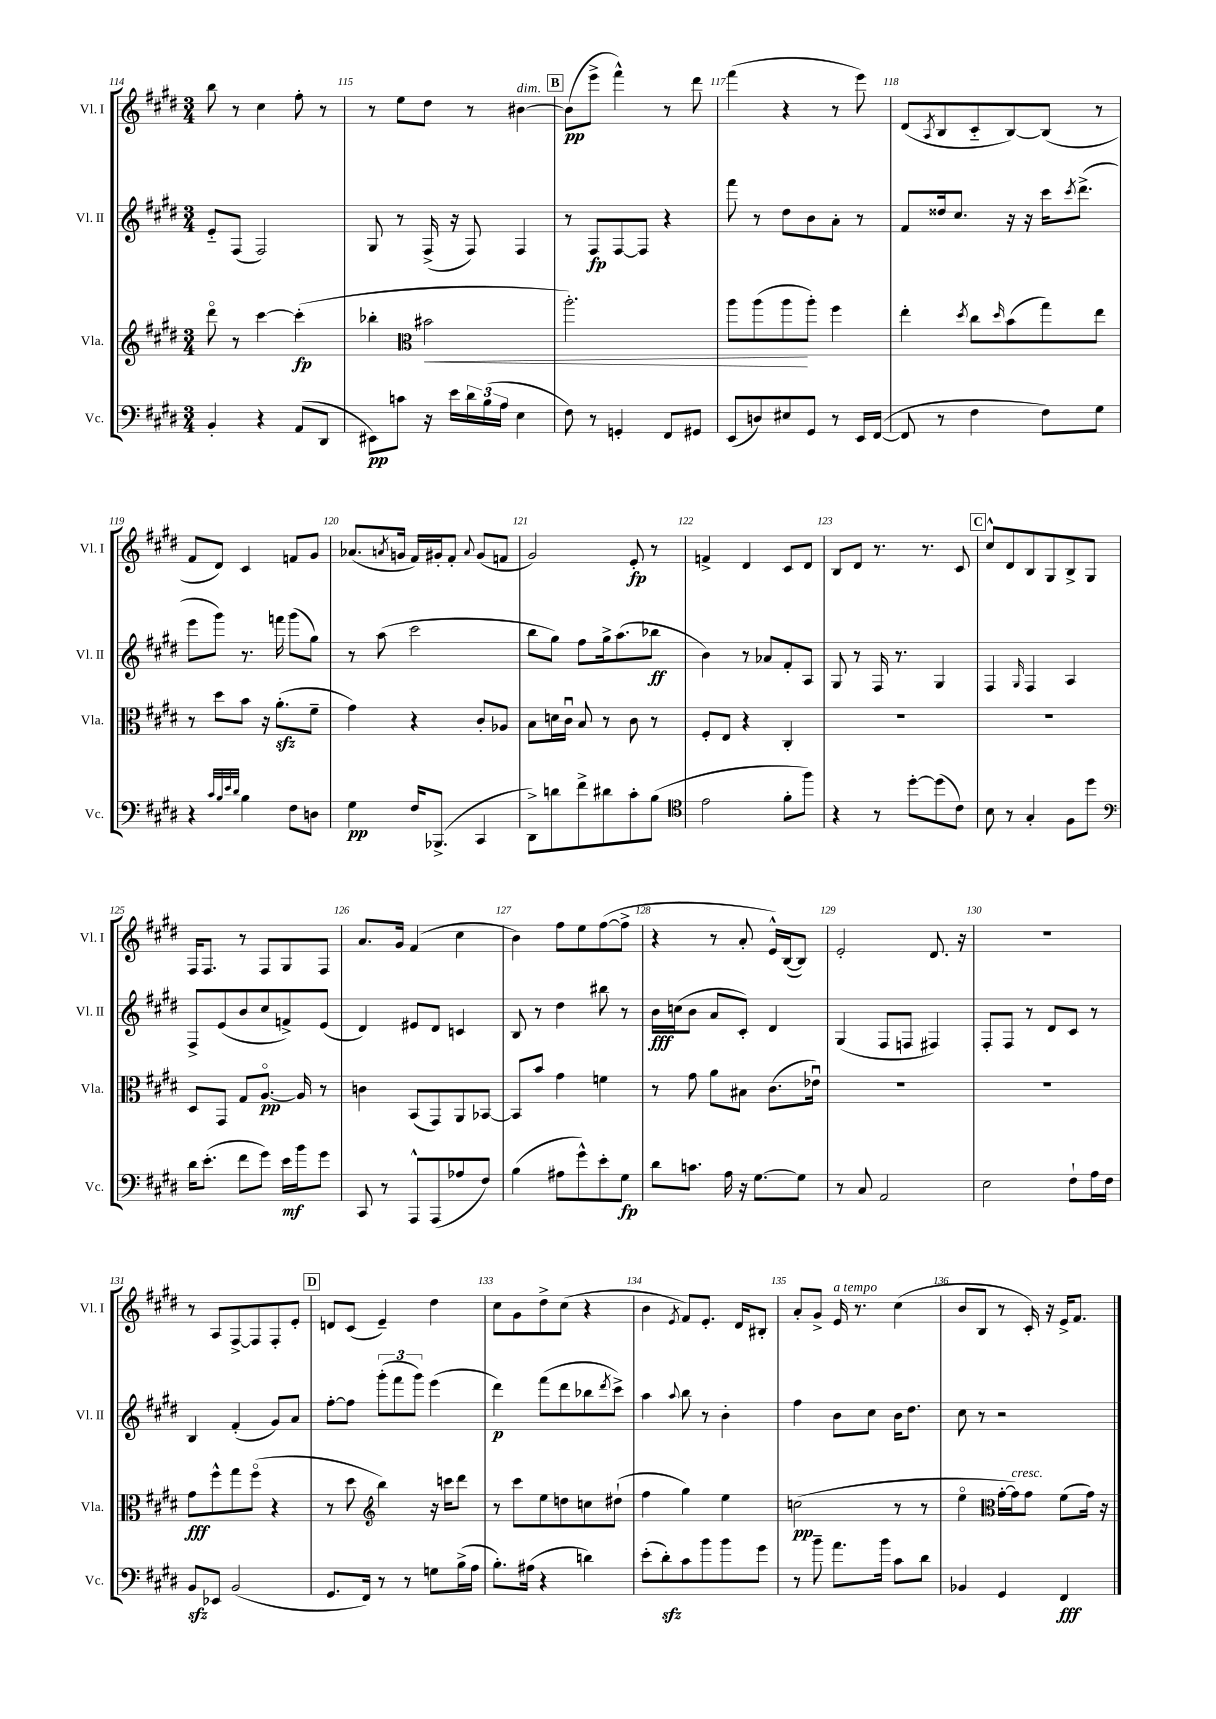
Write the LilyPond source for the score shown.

<<
\new StaffGroup <<
\new Staff = "s0" \with { instrumentName = "Vl. I" shortInstrumentName = "Vl. I" } {
    \clef treble \key e \major \numericTimeSignature \time 3/4
    b''8 r8 cis''4 fis''8-. r8 |
    r8 e''8 dis''8 r8 bis'4~^\markup { \italic "dim." } |
    \mark \markup { \box "B" } bis'8\pp( e'''8-> fis'''4-^) r8 dis'''8 |
    fis'''4( r4 r8 e'''8) |
    dis'8( \acciaccatura { a8 } b8 cis'8-_ b8~) b8( r8 |
    fis'8 dis'8) cis'4 f'8 gis'8 |
    aes'8.( \acciaccatura { a'8 } g'16 fis'16) gis'16-. fis'8-. \appoggiatura { a'8 } gis'8( f'8 |
    gis'2) e'8-.\fp r8 |
    f'4-> dis'4 cis'8 dis'8 |
    b8 dis'8 r8. r8. cis'8 |
    \mark \markup { \box "C" } cis''8-^ dis'8 b8 gis8 b8-> gis8 |
    fis16 fis8. r8 fis8 gis8 fis8 |
    a'8. gis'16 fis'4( cis''4 |
    b'4) fis''8 e''8 fis''8~( fis''8-> |
    r4 r8 a'8-. e'16-^) b16~( b8) |
    e'2-. dis'8. r16 |
    R2. |
    r8 a8 fis8~-> fis8 fis8-. e'8-. |
    \mark \markup { \box "D" } d'8 cis'8( e'4--) dis''4 |
    cis''8 gis'8 dis''8-> cis''8( r4 |
    b'4 \acciaccatura { e'8 } fis'8) e'8.-. dis'16 bis8-. |
    a'8-. gis'8-> e'16^\markup { \italic "a tempo" } r8. cis''4( |
    b'8 b8 r8 cis'16-.) r16 e'16-> fis'8. \bar "|." |
}
\new Staff = "s1" \with { instrumentName = "Vl. II" shortInstrumentName = "Vl. II" } {
    \clef treble \key e \major \numericTimeSignature \time 3/4
    e'8-_ fis8( fis2) |
    gis8 r8 fis16->( r16 fis8) fis4 |
    \mark \markup { \box "B" } r8 fis8\fp fis8~ fis8 r4 |
    fis'''8 r8 dis''8 b'8 a'8-. r8 |
    fis'8 disis''16 cis''8. r16 r16 cis'''16 \acciaccatura { cis'''8 } dis'''8.->( |
    e'''8 gis'''8) r8. f'''16 gis'''8( gis''8) |
    r8 a''8( cis'''2 |
    b''8 gis''8) fis''8 gis''16-> a''8.( bes''8\ff |
    b'4) r8 aes'8 fis'8-. a8 |
    gis8 r8 fis16 r8. gis4 |
    \mark \markup { \box "C" } fis4 \grace { gis16 } fis4 a4 |
    fis8-> e'8( b'8 cis''8 f'8->) e'8( |
    dis'4) eis'8 dis'8 c'4 |
    b8 r8 dis''4 bis''8 r8 |
    b'16\fff c''16( b'8 a'8 cis'8-.) dis'4 |
    gis4( fis8 f8 fis4) |
    fis8-. fis8 r8 dis'8 cis'8 r8 |
    b4 fis'4-.( gis'8) a'8 |
    \mark \markup { \box "D" } fis''8~-. fis''8 \tuplet 3/2 { gis'''8-.( fis'''8 gis'''8) } e'''4( |
    dis'''4\p) fis'''8( dis'''8 bes''8 \acciaccatura { dis'''8 } cis'''8->) |
    a''4 \appoggiatura { a''8 } b''8 r8 b'4-. |
    fis''4 b'8 cis''8 b'16 dis''8. |
    cis''8 r8 r2 \bar "|." |
}
\new Staff = "s2" \with { instrumentName = "Vla." shortInstrumentName = "Vla." } {
    \clef treble \key e \major \numericTimeSignature \time 3/4
    dis'''8\flageolet r8 cis'''4~ cis'''4-.\fp( |
    bes''4-. \clef alto bis'2\< |
    \mark \markup { \box "B" } a''2.-.) |
    a''8 a''8( a''8\! a''8-.) fis''4 |
    e''4-. \acciaccatura { dis''8 } cis''8 \grace { dis''16 } b'8( gis''8) e''8 |
    r8 dis''8 b'8 r16 a'8.-.\sfz( fis'8-- |
    gis'4) r4 cis'8-. aes8 |
    b8 d'16 cis'16\downbow b8 r8 cis'8 r8 |
    fis8-. e8 r4 cis4-. |
    R2. |
    \mark \markup { \box "C" } R2. |
    dis8 gis,8 gis8 a8.~\flageolet\pp a16 r8 |
    c'4 b,8( gis,8) a,8 bes,8~ |
    bes,8 b'8 gis'4 f'4 |
    r8 gis'8 a'8 bis8 cis'8.( ees'16\downbow) |
    R2. |
    R2. |
    gis'8\fff fis''8-^ gis''8 fis''8\flageolet( r4 |
    \mark \markup { \box "D" } r8 dis''8 \clef treble b''4) r16 c'''16 dis'''8 |
    r8 cis'''8 e''8 d''8 c''8 dis''8-!( |
    fis''4 gis''4) e''4 |
    c''2\pp( r8 r8 |
    e''4\flageolet \clef alto gis'16~-. gis'16^\markup { \italic "cresc." }) gis'8 fis'8( gis'16) r16 \bar "|." |
}
\new Staff = "s3" \with { instrumentName = "Vc." shortInstrumentName = "Vc." } {
    \clef bass \key e \major \numericTimeSignature \time 3/4
    b,4-. r4 a,8( dis,8 |
    eis,8\pp) c'8 r16 e'16 \tuplet 3/2 { dis'16 b16( a16 } e4 |
    \mark \markup { \box "B" } fis8) r8 g,4-. fis,8 gis,8 |
    e,8( d8) eis8 gis,8 r8 e,16 fis,16~( |
    fis,8 r8 fis4 fis8) gis8 |
    r4 \grace { cis'32 b32 e'32 dis'32 } b4 fis8 d8 |
    gis4\pp fis16 bes,,8.->( cis,4 |
    dis,8->) d'8 fis'8-> dis'8 cis'8-. b8( |
    \clef tenor e'2 fis'8-. fis''8) |
    r4 r8 dis''8~-. dis''8( cis'8) |
    \mark \markup { \box "C" } b8 r8 gis4-. fis8 dis''8 |
    \clef bass dis'16 e'8.-.( fis'8 gis'8) e'16\mf b'16 gis'8 |
    cis,8 r8 a,,8-^ a,,8( aes8 fis8) |
    b4( ais8 gis'8-^) e'8-. gis8\fp |
    dis'8 c'8. a16 r16 gis8.~ gis8 |
    r8 cis8 a,2 |
    e2 fis8-! a16 fis16 |
    b,8\sfz ees,8 b,2( |
    \mark \markup { \box "D" } gis,8. fis,16) r8 r8 g8 b16->( a16 |
    b8.-.) ais16( r4 d'4) |
    e'8-.( dis'8-.\sfz) cis'8 b'8 b'8 gis'8 |
    r8 b'8-- a'8. b'16 cis'8 dis'8 |
    bes,4 gis,4 fis,4\fff \bar "|." |
}
>>
>>
\layout { \context { \Score currentBarNumber = #114 \override BarNumber.break-visibility = ##(#f #t #t) barNumberVisibility = #all-bar-numbers-visible } }
